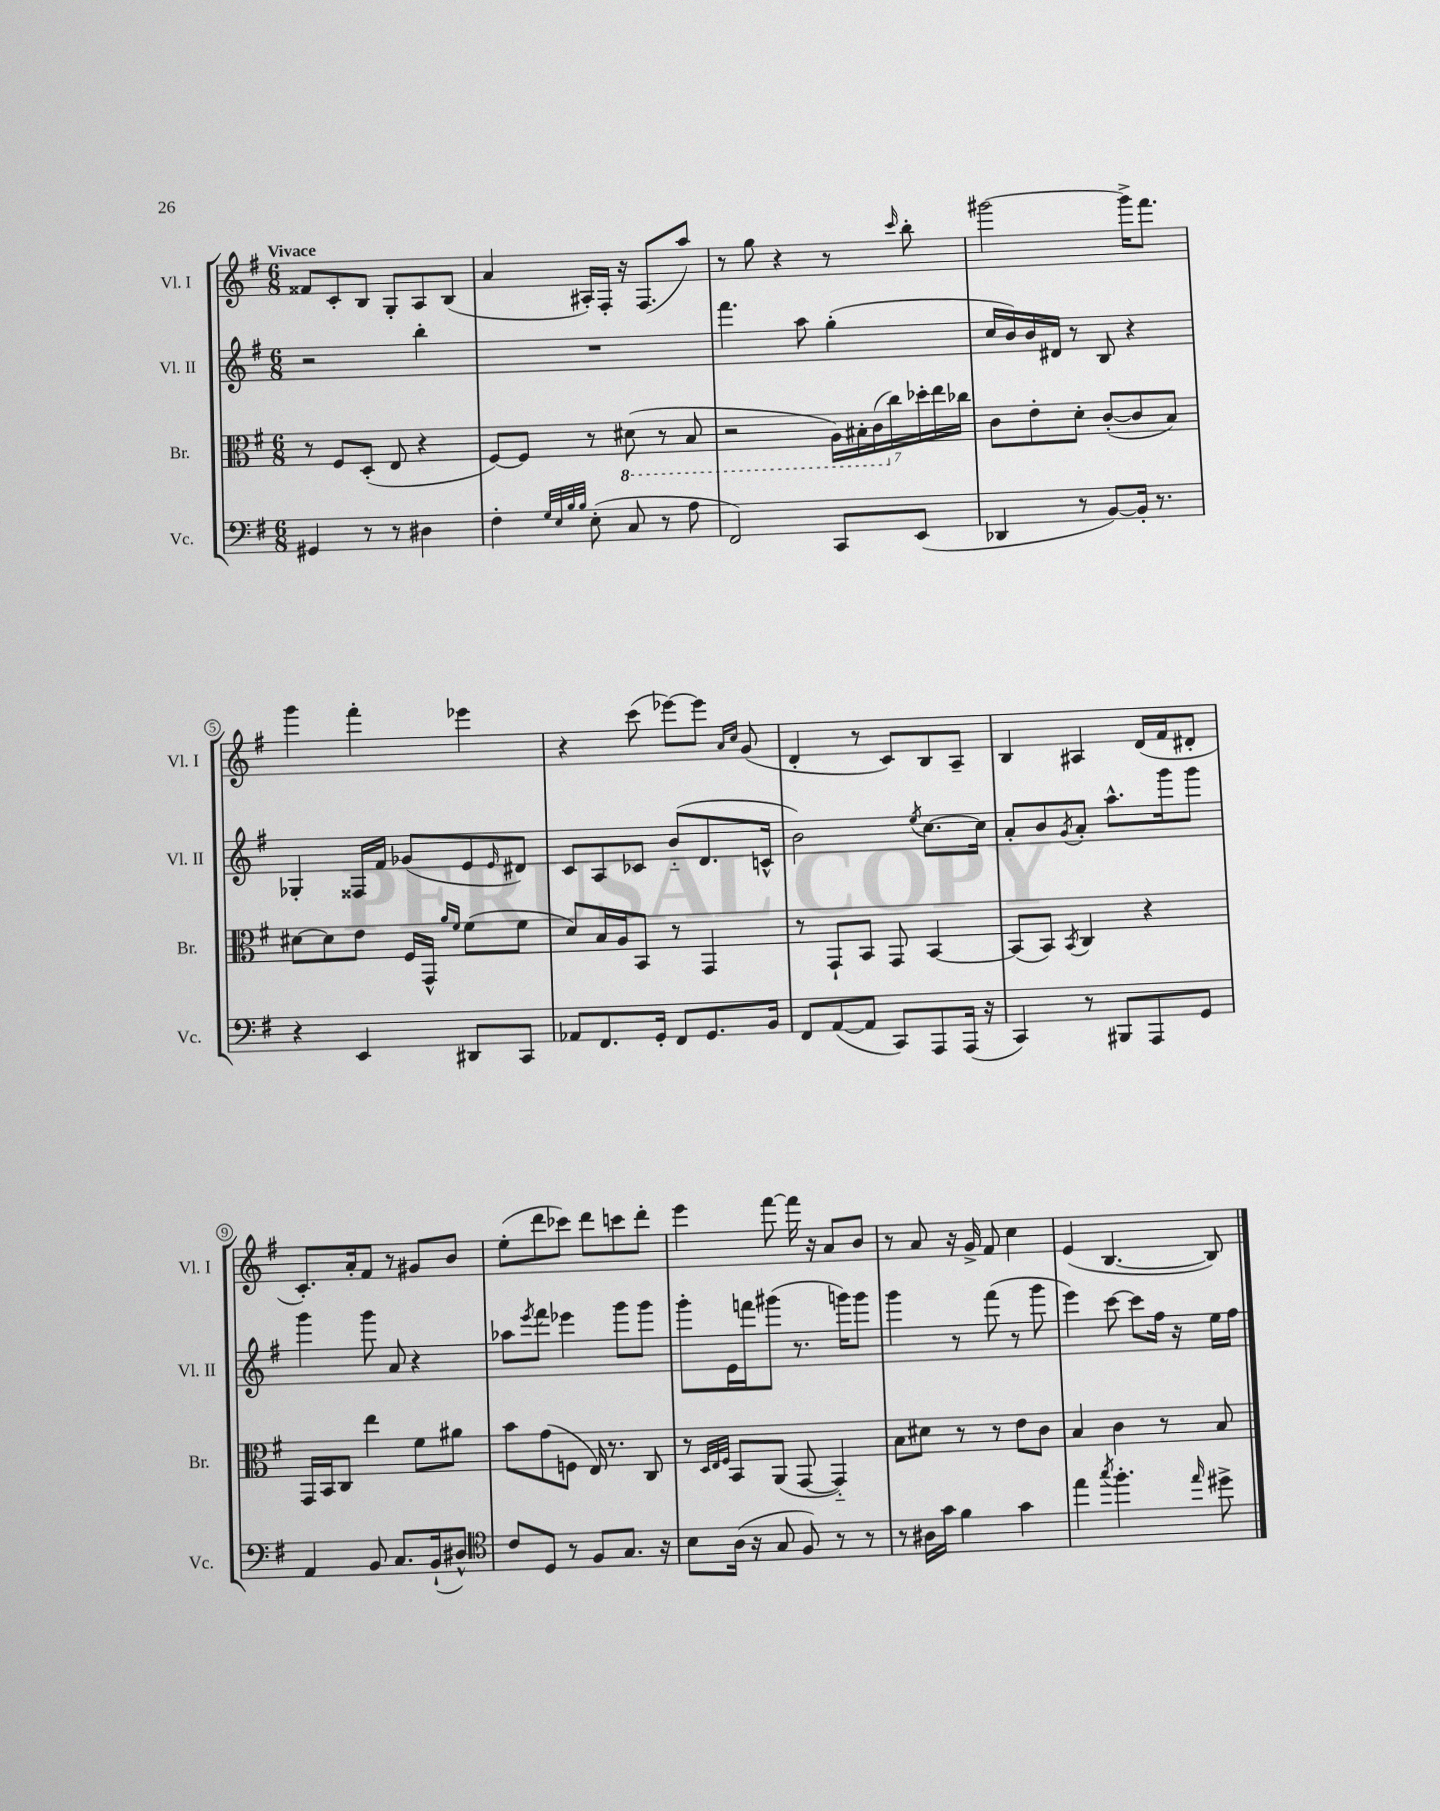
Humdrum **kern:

**kern	**kern	**kern	**kern
*staff4	*staff3	*staff2	*staff1
*clefF4	*clefC3	*clefG2	*clefG2
*k[f#]	*k[f#]	*k[f#]	*k[f#]
*M6/8	*M6/8	*M6/8	*M6/8
4GG#	8r	2r	8f##
.	8F#	.	8c'
8r	(8D'	.	8B
8r	8E	.	8G'
4D#	4r	4bb'	8A
.	.	.	(8B
=	=	=	=
4F#'	[8F#)	2.r	4a
.	8F#]	.	.
32qqG	.	.	.
32qqE	.	.	.
32qqB	.	.	.
32qqB	.	.	.
(8E'	8r	.	16A#')
.	.	.	16F#'
8C	(8D#	.	16r
.	.	.	(8.F#
8r	8r	.	.
8A	8BB	.	8aa)
=	=	=	=
2FF#)	2r	4.fff#	8r
.	.	.	8gg
.	.	.	4r
.	.	8aa	.
8CC	28AA)	(4gg'	8r
.	28BB#'	.	.
.	(28C	.	.
.	28cc)	.	.
.	.	.	16qqccc
(8EE	.	.	8bb'
.	28dd-'	.	.
.	28ee	.	.
.	28cc-	.	.
=	=	=	=
4DD-	8c	16cc	[2ggg#
.	.	16b)	.
.	8e'	16b	.
.	.	16d#	.
8r	8d'	8r	.
[8BB)	([8c'	8B	.
16BB']	8c]	4r	16ggg#^]
8.r	.	.	8.fff#
.	8B)	.	.
=	=	=	=
4r	[8d#	4G-'	4ggg
.	8d#]	.	.
4EE	8e	16F##	4fff#'
.	.	16f#	.
.	16F#	(8g-	.
.	16GG^^	.	.
.	16qqa	.	.
.	16qqf#	.	.
8DD#	(8f#	8e	4eee-
.	.	16qqe	.
8CC	8f#	8d#)	.
=	=	=	=
8AA-	8d)	8c	4r
8.FF#	16B	8A	.
.	16A	.	.
.	8BB	8c-	(8ccc
16GG'	.	.	.
8FF#	8r	(8b'~	[8eee-)
8.GG	4GG	8.d	8eee-]
.	.	.	16qqa
.	.	.	16qqcc
.	.	.	(8g
16BB	.	16c^^	.
=	=	=	=
8FF#	8r	2b)	4d'
([8AA	8GG`	.	.
8AA]	8BB	.	8r
8CC)	8GG	.	8c)
.	.	8qee	.
8AAA	[4BB	[8.cc	8B
(16AAA	.	.	8A~
16r	.	16cc]	.
=	=	=	=
4CC)	(8BB]	8a'	4B
.	8BB)	8b	.
.	8qBB	8qg	.
8r	4C	8a'	4A#
8BBB#	.	8.aa^^	.
8AAA	4r	.	(16d
.	.	16ggg	16f#
8GG	.	8ggg	8d#'
=	=	=	=
4AA	16GG	4ggg	8.c')
.	16BB	.	.
.	8C	.	.
.	.	.	16a'
8BB	4ee	8ggg	8f#
8.C	.	8a	8r
.	8f#	4r	8g#
(16BB`	.	.	.
8D#^^)	8a#	.	8b
=	=	=	=
*clefC4	*	*	*
8c	8b	8aa-	(8ee'
.	.	8qeee	.
8D	(8g	8fff#	8ddd
8r	8F	4eee-	8ccc-)
8F#	16E)	.	8ddd
.	8.r	.	.
8.G	.	8ggg	8ccc
.	8C	8ggg	8ddd'
16r	.	.	.
=	=	=	=
8B	8r	8ggg'	4eee
.	32qqD	.	.
.	32qqE	.	.
.	32qqF#	.	.
(16A	8BB	16e	.
16r	.	16fff	.
8G	(8AA	(8ggg#	[8fff#
8F#)	[8GG	8.r	16fff#]
.	.	.	16r
8r	4GG'~])	.	8a
.	.	16ggg)	.
8r	.	8ggg	8b
=	=	=	=
8r	8B	4ggg	8r
16A#	8d#	.	8a
16g	.	.	.
4f#	8r	8r	16r
.	.	.	16g^
.	8r	(8fff#	8f#
4g	8e	8r	4cc
.	8c	8ggg	.
=	=	=	=
4ee	4B	4eee)	(4e
8qgg	.	.	.
4.ff#'	4c	[8ccc	[4.B
.	.	8ccc]	.
.	8r	16ff#	.
.	.	16r	.
16qqee	.	.	.
8dd#^	8B	16ee	8B])
.	.	16ff#	.
==	==	==	==
*-	*-	*-	*-
